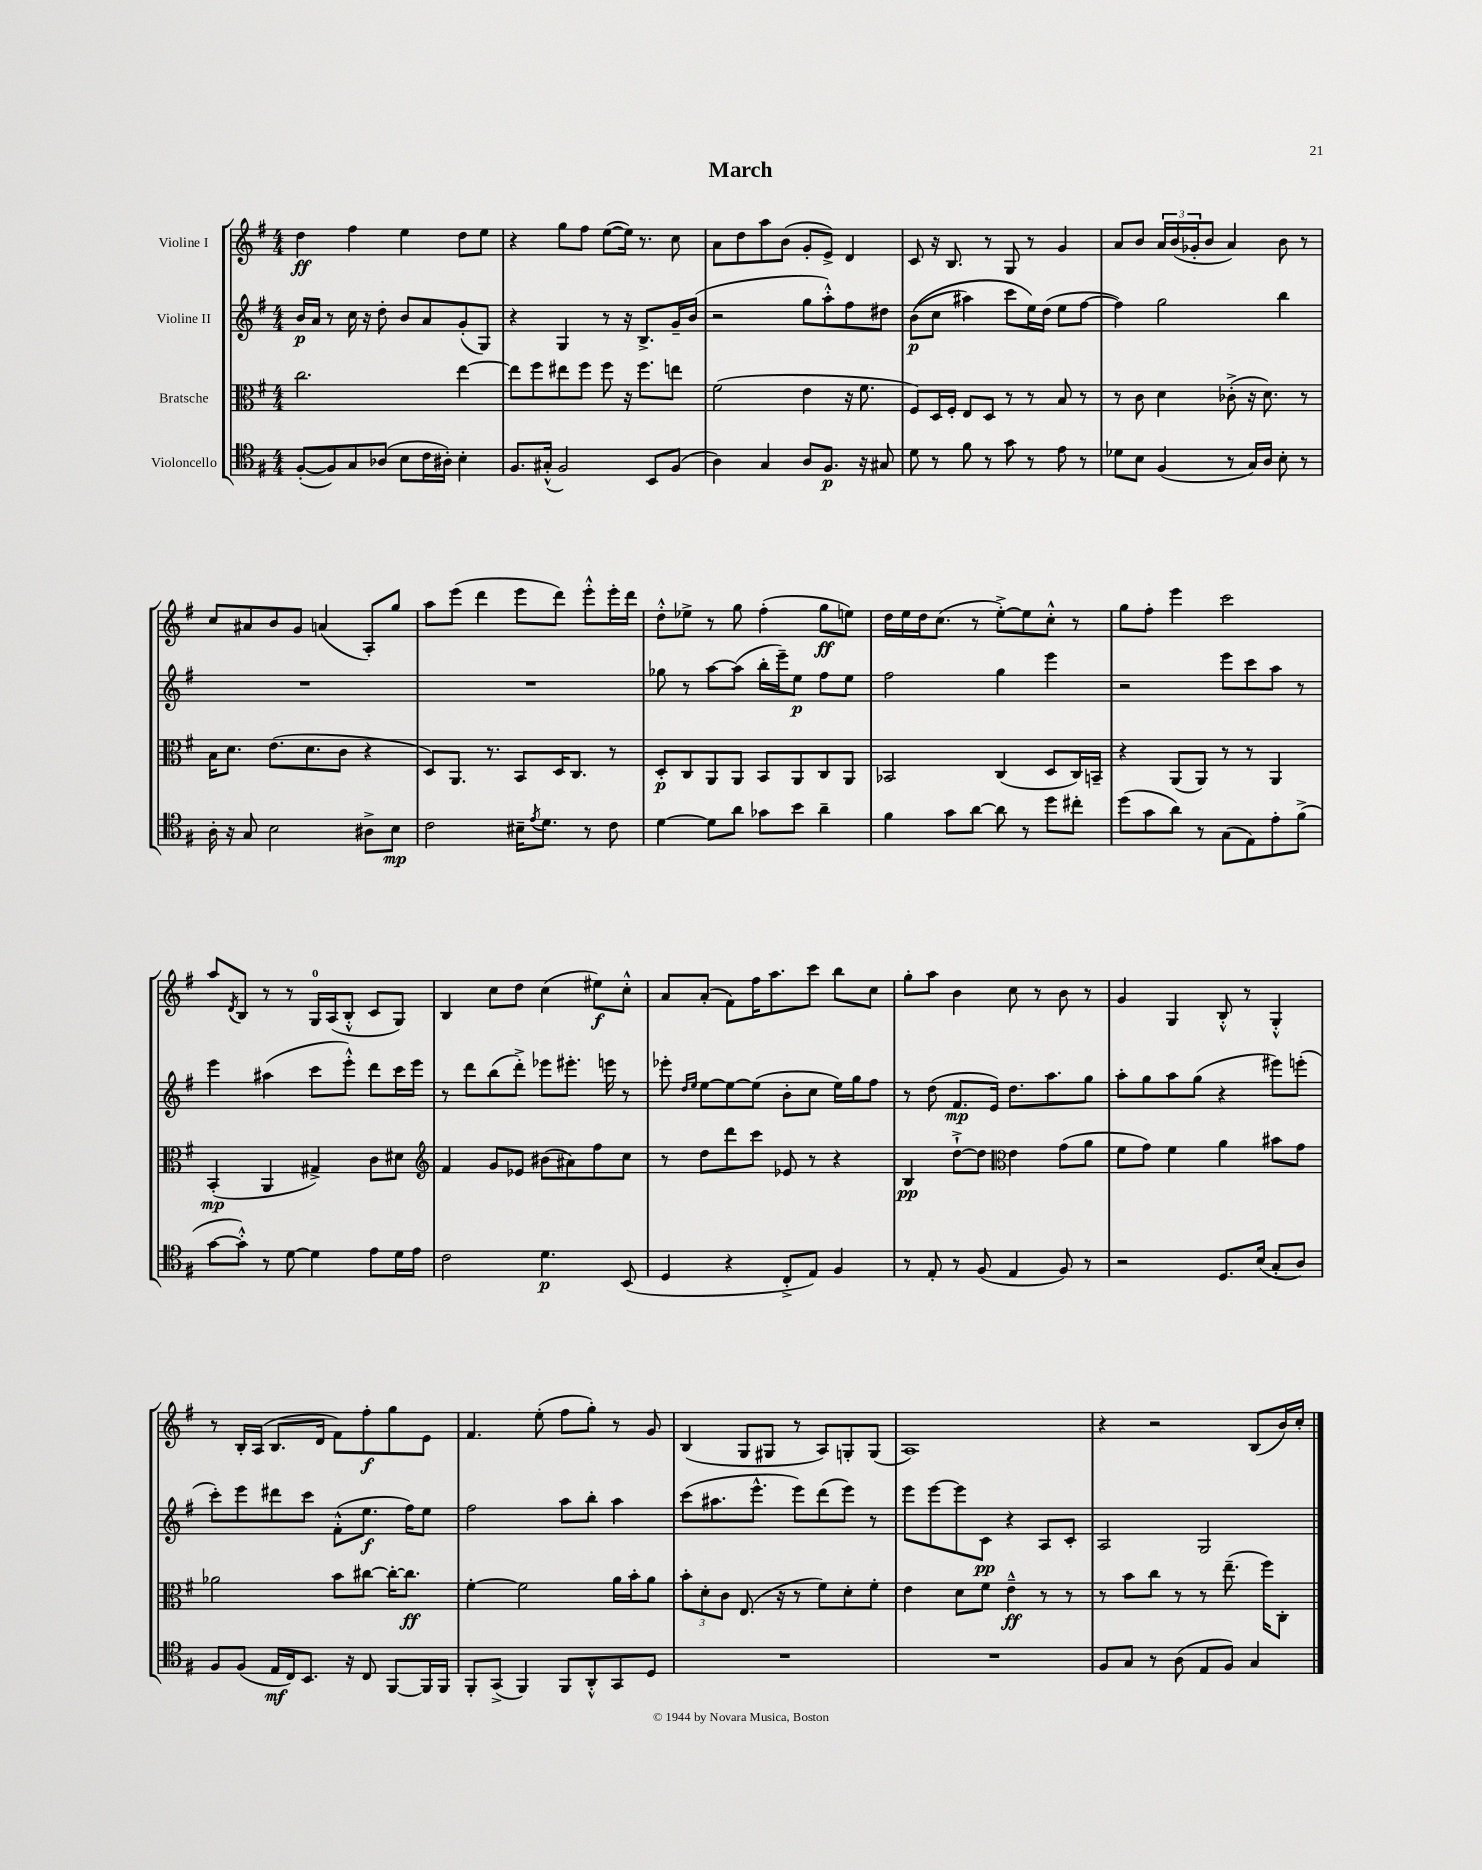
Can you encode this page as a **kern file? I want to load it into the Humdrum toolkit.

**kern	**kern	**kern	**kern
*staff4	*staff3	*staff2	*staff1
*clefC4	*clefC3	*clefG2	*clefG2
*k[f#]	*k[f#]	*k[f#]	*k[f#]
*M4/4	*M4/4	*M4/4	*M4/4
([8F#'	2.cc	16b	4dd
.	.	16a	.
8F#])	.	8r	.
8G	.	16cc	4ff#
.	.	16r	.
(8A-	.	8dd'	.
8B	.	8b	4ee
16c	.	8a	.
16A#')	.	.	.
4B'	[4ee	(8g'	8dd
.	.	8G)	8ee
=	=	=	=
8.F#	8ee]	4r	4r
.	8ff#	.	.
(16G#'^^	.	.	.
2F#)	8ee#	4G	8gg
.	8ff#	.	8ff#
.	8ff#	8r	([8ee
.	16r	16r	16ee])
.	8.ff#	8.B^	8.r
8BB	.	.	.
(8F#	8ee	16g~	8cc
.	.	(16b	.
=	=	=	=
4A)	(2f#	2r	8a
.	.	.	8dd
4G	.	.	8aa
.	.	.	(8b
8A	4e	8gg	8g'
8.F#	.	8aa'^^)	8e^)
.	16r	8ff#	4d
16r	8.f#	.	.
8G#	.	8dd#	.
=	=	=	=
8d	8F#)	&((8b	8c
8r	16D	8cc	16r
.	16F#'	.	8.B
8f#	8E	4aa#)	.
8r	8D	.	8r
8g	8r	8ccc	8G
8r	8r	16ee&)	8r
.	.	(16dd	.
8e	8B	8ee	4g
8r	8r	[8ff#	.
=	=	=	=
8d-	8r	4ff#])	8a
8B	8c	.	8b
(4F#	4d	2gg	24a
.	.	.	(24b
.	.	.	24g-'
.	.	.	8b
8r	(8c-'^	.	4a)
16G)	16r	.	.
16A	8.d)	.	.
8B'	.	4bb	8b
8r	8r	.	8r
=	=	=	=
16A'	16B	1r	8cc
16r	8.d	.	.
8G	.	.	8a#
2B	(8.e	.	8b
.	.	.	8g
.	8.d	.	.
.	.	.	(4a
.	8c	.	.
8A#^	4r	.	8A')
8B	.	.	8gg
=	=	=	=
2c	8D)	1r	8aa
.	8.AA	.	(8eee
.	.	.	4ddd
.	8.r	.	.
16B#~	8BB	.	8eee
8qe	.	.	.
8.d	.	.	.
.	16D	.	8ddd)
.	8.C	.	.
8r	.	.	8eee'^^
8c	8r	.	16eee'
.	.	.	16ddd
=	=	=	=
[4d	8D'	8gg-	8dd'^^
.	8C	8r	8ee-^
8d]	8AA	[8aa	8r
8a	8AA	(8aa]	8gg
8g-	8BB	16bb'	(4ff#'
.	.	16eee~)	.
8b	8AA	8ee	.
4a~	8C	8ff#	8gg
.	8AA	8ee	8ee)
=	=	=	=
4f#	2BB-	2ff#	16dd
.	.	.	16ee
.	.	.	16dd
.	.	.	(8.cc
8g	.	.	.
[8a	.	.	8r
8a]	(4C	4gg	[8ee'^)
8r	.	.	8ee]
8dd	8D	4eee	8cc'^^
8cc#'	16C)	.	8r
.	16BB~	.	.
=	=	=	=
(8dd	4r	2r	8gg
8g	.	.	8ff#'
8a)	(8AA	.	4eee
8r	8AA)	.	.
(8G	8r	8eee	2ccc
8E)	8r	8ccc	.
8e'	4AA	8aa	.
(8f#^	.	8r	.
=	=	=	=
[8g	(4BB'	4eee	8aa
.	.	.	8qd
8g'^^])	.	.	8B
8r	4AA	(4aa#	8r
[8d	.	.	8r
4d]	4G#^)	8ccc	16G
.	.	.	(16A
.	.	8eee'^^)	8B'^^
8e	8c	8ddd	8c
16d	8d#	16ccc	8G)
16e	.	16eee	.
=	=	=	=
*	*clefG2	*	*
2c	4f#	8r	4B
.	.	8ddd	.
.	8g	(8bb	8cc
.	8e-	8ddd'^)	8dd
4.d	(8b#	8eee-	(4cc
.	8a#)	8.eee#'	.
.	8ff#	.	8ee#)
.	.	16eee	.
(8BB	8cc	8r	8cc'^^
=	=	=	=
4D	8r	8eee-'	8a
.	.	16qqdd	.
.	.	16qqee	.
.	8dd	[8ee	(8a'
4r	8ddd	8ee_	8f#)
.	8ccc	(8ee]	16ff#
.	.	.	8.aa
8C'^	8e-	8b'	.
8E)	8r	8cc	8ccc
4F#	4r	16ee)	8bb
.	.	16gg	.
.	.	8ff#	8cc
=	=	=	=
8r	4B	8r	8gg'
8E'	.	(8dd	8aa
8r	[8dd`^	8.f#	4b
(8F#	8dd]	.	.
.	.	16e)	.
*	*clefC3	*	*
4E	4e	8.dd	8cc
.	.	.	8r
.	.	8.aa	.
8F#)	(8g	.	8b
8r	8a	8gg	8r
=	=	=	=
2r	8f#	8aa'	4g
.	8g)	8gg	.
.	4f#	8aa	4G
.	.	(8gg	.
8.D	4a	4r	8B'^^
.	.	.	8r
(16B	.	.	.
8G'	8b#	8eee#)	4G'^^
8A)	8g	(8eee'	.
=	=	=	=
8F#	2a-	8ccc')	8r
(8F#	.	8eee	16B'
.	.	.	(16A
16E	.	8ddd#	8.B
16C)	.	.	.
8.BB	.	8ccc	.
.	.	.	16d
.	8b	(8f#'^^	8f#)
16r	.	.	.
8C	[8cc#	8.ee	8ff#'
[8FF#	16cc#'_	.	8gg
.	8.cc#]	16ff#)	.
16FF#]	.	8ee	8e
16FF#	.	.	.
=	=	=	=
8FF#'	[4f#'	2ff#	4.f#
(8GG^	.	.	.
4FF#)	2f#]	.	.
.	.	.	(8ee'
8FF#	.	8aa	8ff#
8AA'^^	.	8bb'	8gg')
8GG	16a	4aa	8r
.	16b'	.	.
8D	8a	.	8g
=	=	=	=
1r	12b'	(8ccc	(4B
.	12d'	.	.
.	.	8.aa#	.
.	12c	.	.
.	(8.E	.	8G
.	.	8.eee^^	.
.	.	.	8G#
.	16r	.	.
.	8r	8eee)	8r
.	8f#)	(8ddd	8A)
.	8d'	8eee)	8G'
.	8f#'	8r	(8G
=	=	=	=
1r	4e	8eee	1A)
.	.	[8eee	.
.	8d	8eee]	.
.	8f#	8c	.
.	4e~^^	4r	.
.	8r	8A	.
.	8r	8c'	.
=	=	=	=
8F#	8r	2A	4r
8G	8b	.	.
8r	8cc	.	2r
(8A	8r	.	.
8E	8r	2G	.
8F#)	(8.ee~	.	.
4G	.	.	(8B
.	16ff#)	.	.
.	8C'	.	16b)
.	.	.	16cc'
==	==	==	==
*-	*-	*-	*-
